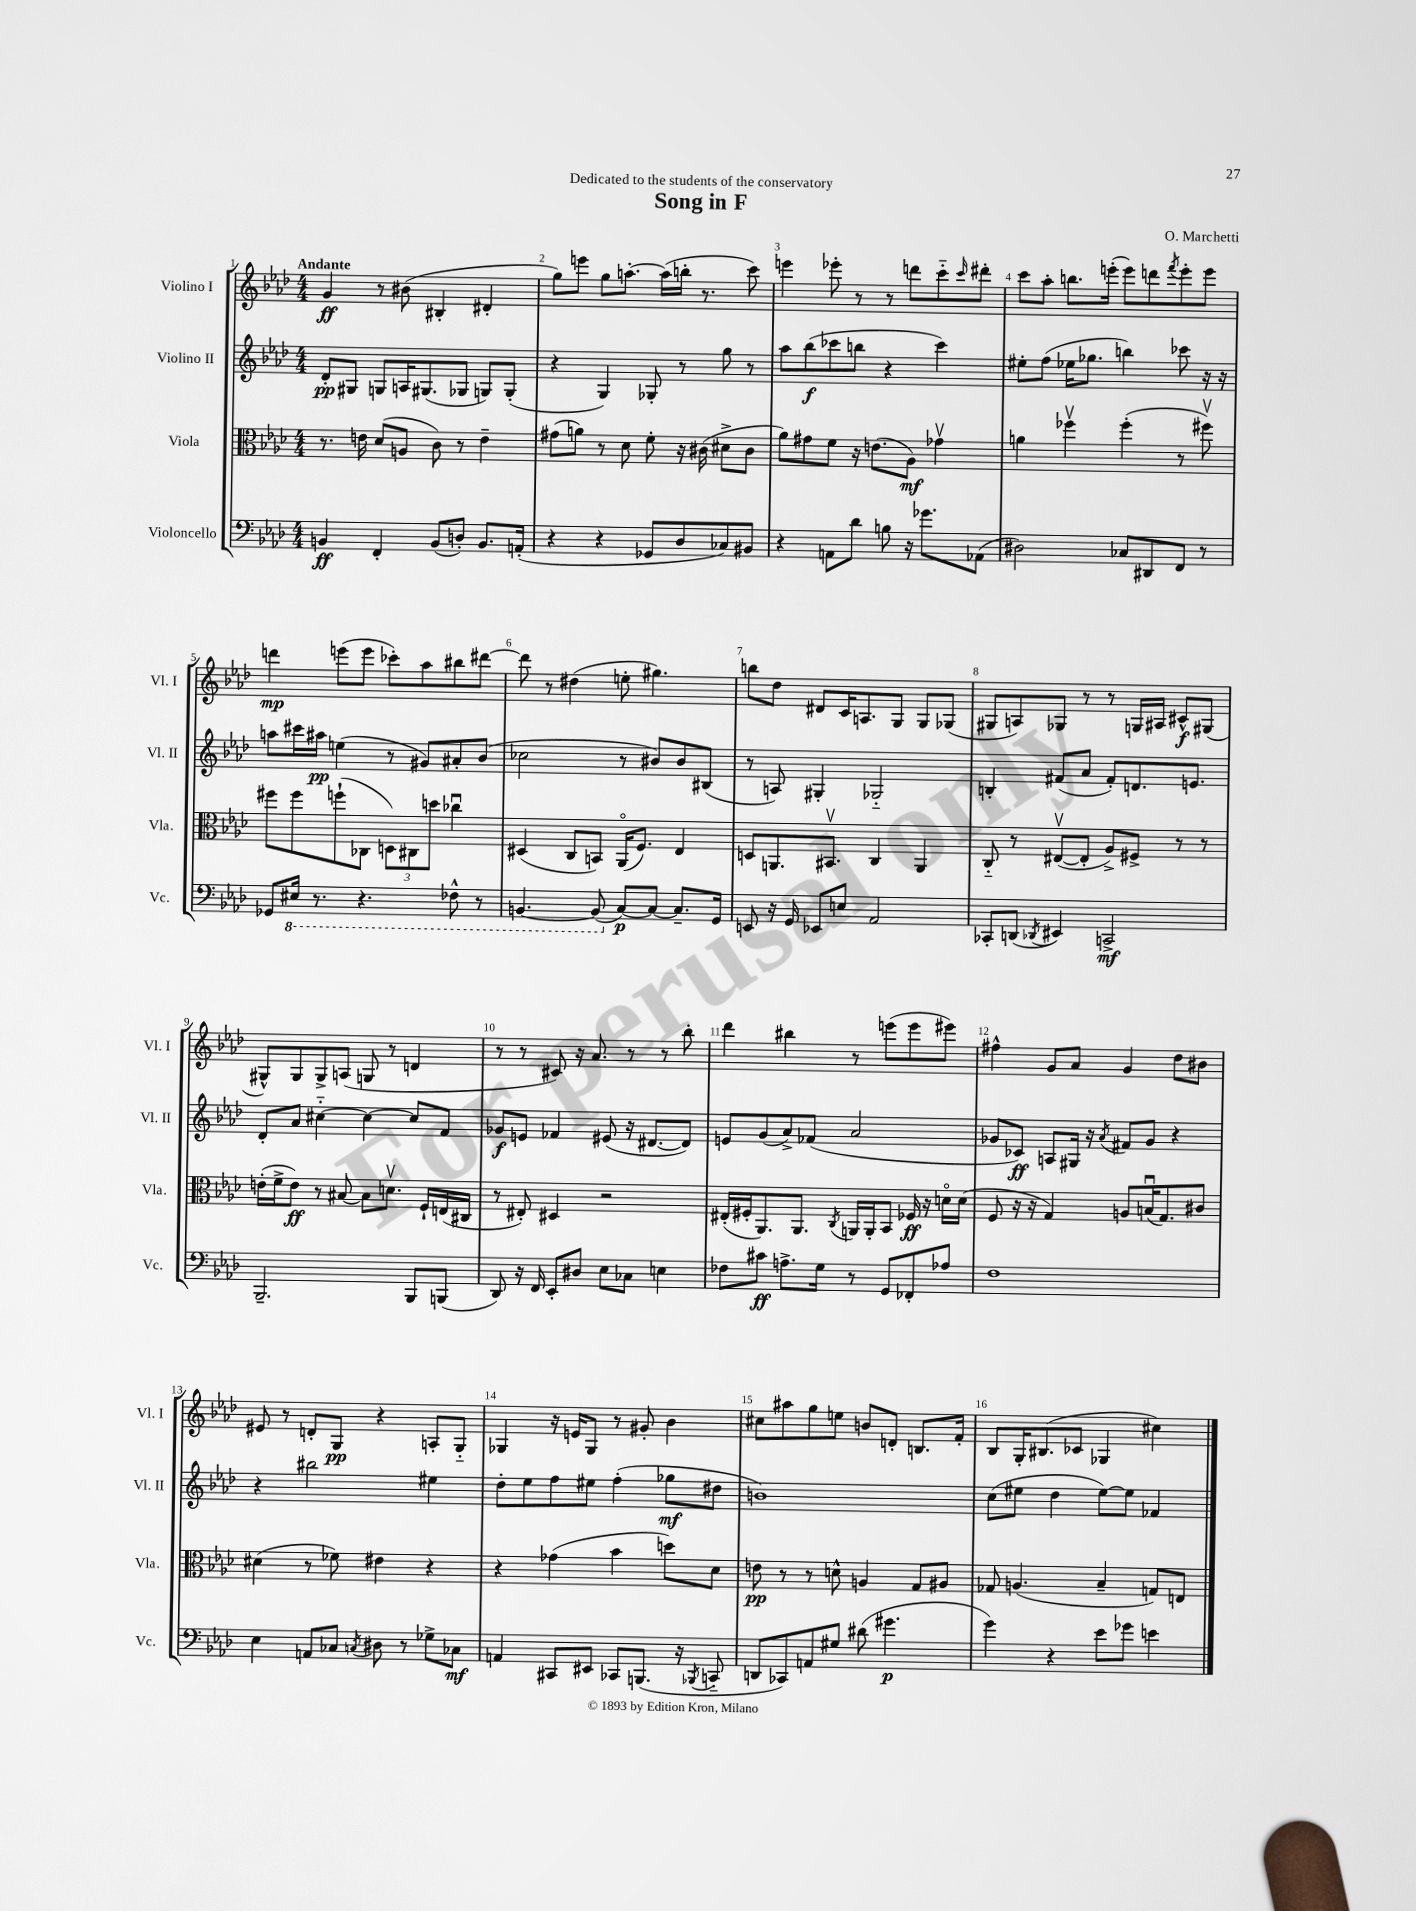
\header { title = "Song in F" composer = "O. Marchetti" dedication = "Dedicated to the students of the conservatory" }
<<
\new StaffGroup <<
\new Staff = "s0" \with { instrumentName = "Violino I" shortInstrumentName = "Vl. I" } {
    \clef treble \key aes \major \numericTimeSignature \time 4/4 \tempo "Andante"
    g'4\ff r8 bis'8( bis4-. dis'4-. |
    g''8) e'''8 g''8 a''8.~-. a''16( b''16-. r8. c'''8) |
    e'''4 ees'''8-. r8 r8 d'''8 c'''8-_ \grace { c'''16 } dis'''8-. |
    c'''8 aes''8-. b''8. e'''16-.( e'''8) d'''8 \acciaccatura { f'''8 } e'''8-. e'''8 |
    d'''4\mp e'''8( e'''8 ces'''8-.) aes''8 bis''8 dis'''8~ |
    dis'''8 r8 dis''4( e''8-. gis''4.) |
    b''8 des''8 dis'8 c'16 a8. g8 g8 ges8( |
    gis8 a8) ges8 r8 r8 g16 ais16 cis'8-^\f gis8( |
    gis8-^) gis8 gis8-> a8( g8 r8 d'4 |
    r8 r8 cis'8) r16 aes'8. r8 r8 bes''8-. |
    des'''4 bis''4 r8 e'''8( e'''8 eis'''8) |
    fis''4-^ g'8 aes'8 g'4 des''8 bis'8 |
    eis'8 r8 d'8-. g8\pp r4 a8-. g8-_ |
    ges4 r16 e'16 ges8 r8 gis'8-. bes'4 |
    cis''8 ais''8 g''8 e''8 b'8 d'8-. b8. f'16-. |
    bes8 g16-. bis8.( ces'8 ges4 cis''4) \bar "|." |
}
\new Staff = "s1" \with { instrumentName = "Violino II" shortInstrumentName = "Vl. II" } {
    \clef treble \key aes \major \numericTimeSignature \time 4/4
    des'8-.\pp gis8 g8 a16 gis8.( ges8 g8) g8-.( |
    r4 g4) ges8-. r8 g''8 r8 |
    aes''8 bes''8\f( ces'''8 b''8 r4 ces'''4) |
    eis''8-. f''8( ees''16 ges''8. b''4) ces'''8 r16 r16 |
    a''8 cis'''16 ais''16\pp e''4( r8 gis'8) ais'8-. bes'8( |
    ces''2 r8 bis'8) bis'8 bis8( |
    r8 a8) gis4-. ges2-_ |
    b4-. fis'8( aes'8 fis'8-.) d'8. e'8. |
    des'8-. aes'8 cis''4~-_ cis''4~ cis''8 f'8 |
    ges'8\f e'8 fes'4 eis'8( r16 dis'8.~ dis'8) |
    e'8 g'8( aes'8->) fes'8( aes'2 |
    ges'8 ces'8\ff) a8 gis16 r16 \acciaccatura { aes'8 } fis'8 ges'8 r4 |
    r4 bis''2 eis''4 |
    des''8-. ees''8 f''8 eis''8 f''4-.( ges''8\mf dis''8 |
    b'1) |
    c''8( eis''8 des''4 eis''8~) eis''8 fes'4 \bar "|." |
}
\new Staff = "s2" \with { instrumentName = "Viola" shortInstrumentName = "Vla." } {
    \clef alto \key aes \major \numericTimeSignature \time 4/4
    r8. e'16 des'8( a8 c'8) r8 e'4-- |
    gis'8( a'8) r8 des'8 f'8-. r16 cis'16( dis'8-> cis'8 |
    aes'8) gis'8 f'8 r16 e'8.( aes8\mf) ges'4\upbow |
    a'4 fes''4\upbow fes''4-.( r8 fis''8\upbow) |
    fis''8 fis''8 f''8-!( ces8 \tuplet 3/2 { d8) cis8 d''8 } ces''4\downbow |
    dis4( c8 b,8) aes,16\flageolet( f8.) ees4 |
    d8 a,8. bis,8.\upbow c4 a,4 |
    c8-_ r8 eis8~\upbow( eis8-. aes8->) fis8-> r8 r8 |
    e'16-.( f'16-> e'8\ff) r8 bis8~ bis8 d'8.\upbow f16-! e16( cis16 |
    r8 eis8-.) dis4 r2 |
    eis16-.( fis16-. aes,8.) aes,8. \acciaccatura { c8 } a,16 a,16-. bes,8 fes16\ff r16 d'16\flageolet d'16( |
    f8 r16 r16 g4) a8 b16\downbow( g8.) cis'8 |
    dis'4( r8 fes'8) eis'4 r4 |
    r4 ges'4( bes'4 d''8) des'8 |
    e'8\pp r8 r8 d'8-^ a4 g8 ais8 |
    ges8 a4.( bes4-- g8) e8 \bar "|." |
}
\new Staff = "s3" \with { instrumentName = "Violoncello" shortInstrumentName = "Vc." } {
    \clef bass \key aes \major \numericTimeSignature \time 4/4
    b,4\ff f,4-. b,8( d8-.) b,8. a,16-.( |
    r4 r4 ges,8 des8 ces8) bis,8 |
    r4 a,8 des'8 b8 r16 ges'8. aes,8( |
    dis2) ces8 dis,8 f,8 r8 |
    ges,8 \ottava #-1 eis,16 r8. r4. fes,8-^ r8 |
    b,,4.~ b,,8( \ottava #0 c8~\p) c8~ c8.-- g,16 |
    e,8 r16 g,16 ees,8 e8 aes,2 |
    ces,8-. d,8( \acciaccatura { des,8 } eis,4) c,2->\mf |
    bes,,2.-- bes,,8 b,,8( |
    des,8) r16 f,16 ees,8-. dis8 ees8 ces8 e4 |
    fes8 cis'8\ff a8.-> g16 r8 g,8 fes,8-. aes8 |
    f1 |
    ees4 a,8 ces8 \acciaccatura { c8 } dis8 r8 ges8-> ces8\mf |
    a,4 cis,8 eis,8 ces,8 b,,8.( r16 \acciaccatura { bes,,8 } c,8-_ |
    d,8 ces,8) a,8 gis8 dis'8( gis'4.\p |
    g'4) r4 ees'8 ges'8 e'4 \bar "|." |
}
>>
>>
\layout { \context { \Score \override BarNumber.break-visibility = ##(#f #t #t) barNumberVisibility = #all-bar-numbers-visible } }
